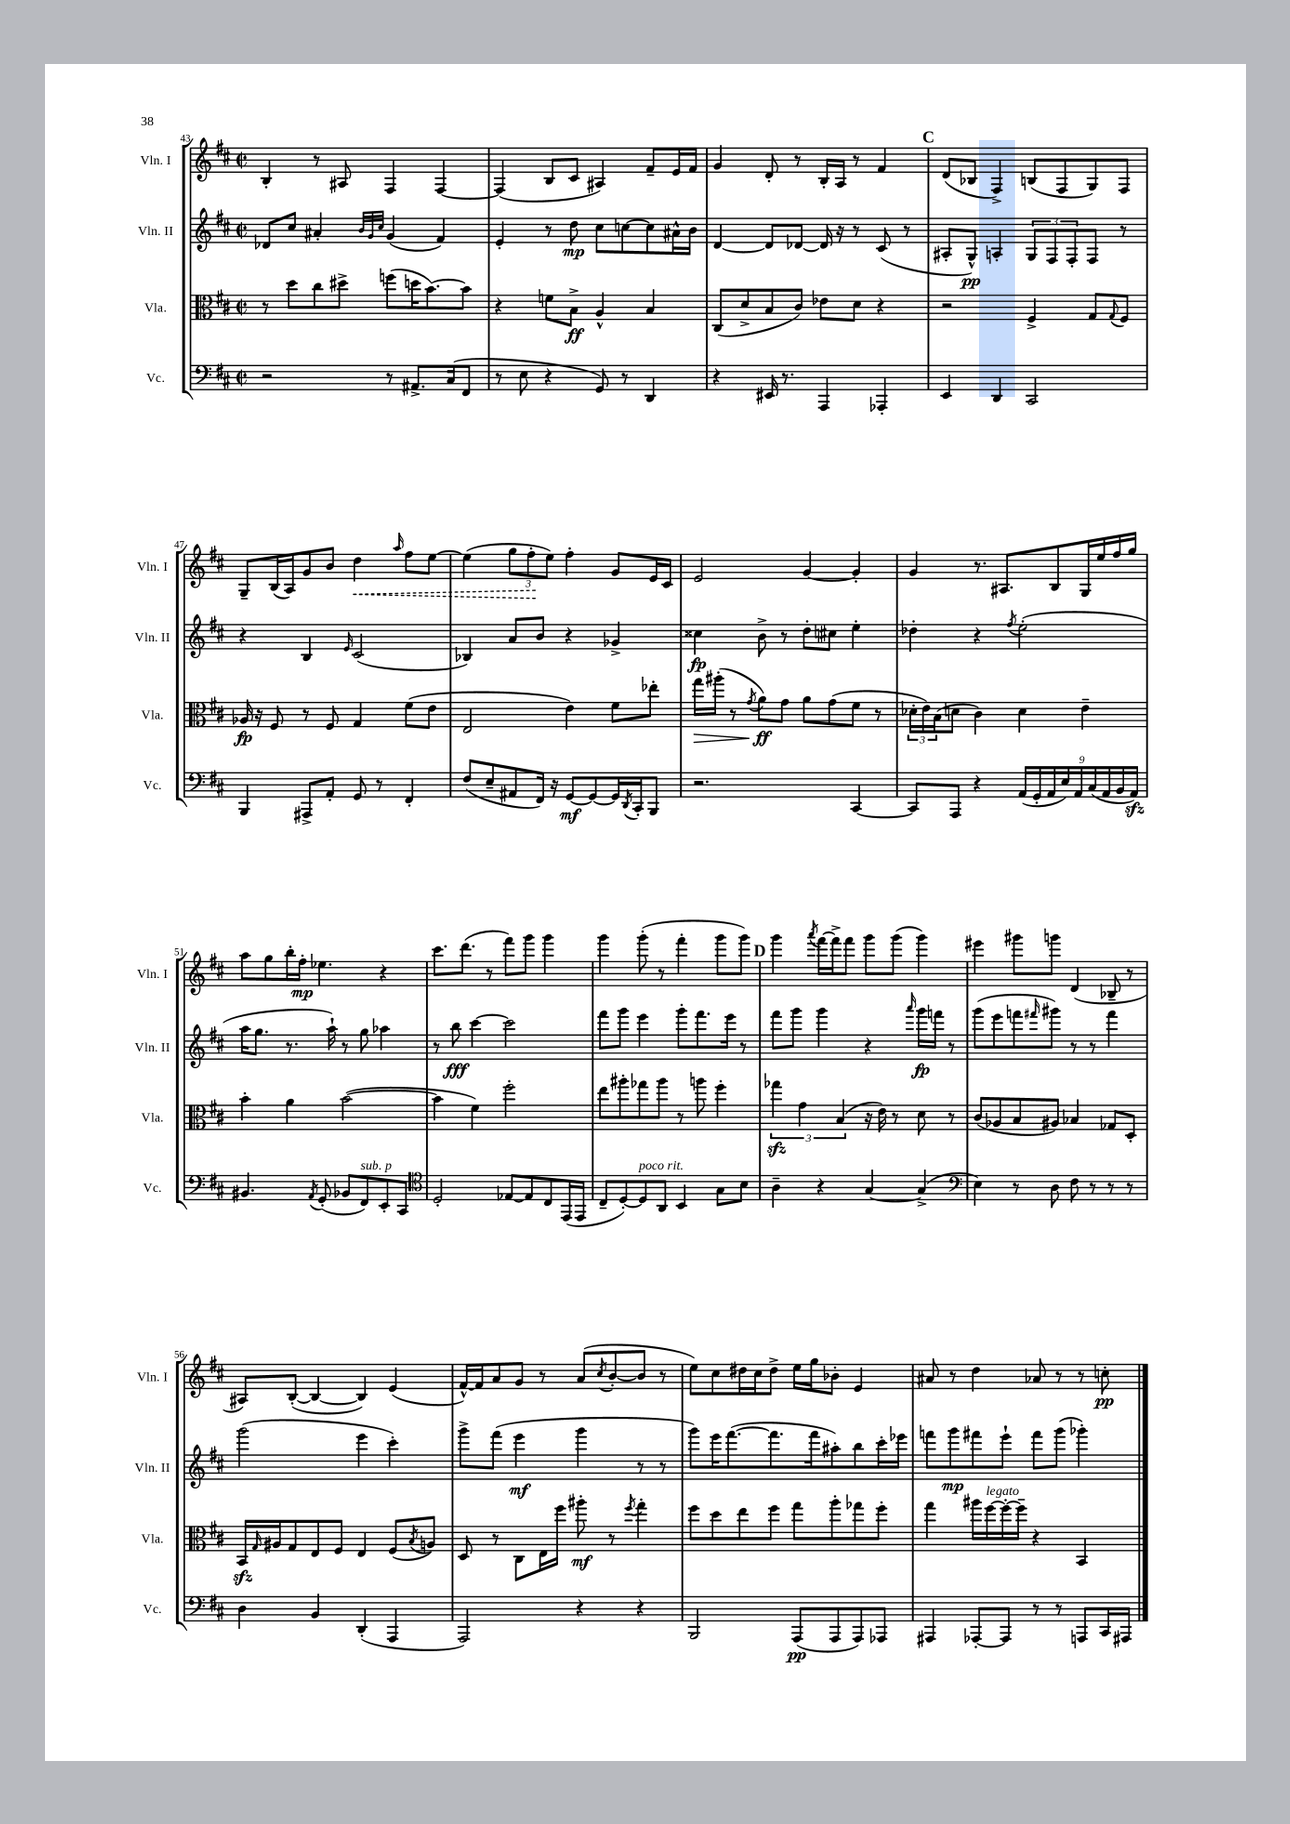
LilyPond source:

<<
\new StaffGroup <<
\new Staff = "s0" \with { instrumentName = "Vln. I" shortInstrumentName = "Vln. I" } {
    \clef treble \key d \major \defaultTimeSignature \time 2/2
    b4-. r8 ais8 fis4 fis4~ |
    fis4( b8 cis'8 ais4) fis'8-- e'16 fis'16 |
    g'4 d'8-. r8 b16-. a16 r8 fis'4 |
    \mark \markup { \bold "C" } d'8( bes8 fis4->) b8( fis8 g8) fis8 |
    g8-- b16( a16) g'8 b'8 \once \override Hairpin.style = #'dashed-line d''4\< \grace { a''16 } fis''8 e''8~ |
    e''4( \tuplet 3/2 { g''8 fis''8-.\! e''8) } fis''4-. g'8 e'16 cis'16 |
    e'2 g'4~ g'4-. |
    g'4 r8. ais8. b8 g16 e''16 fis''16 g''16 |
    a''8 g''8 b''16-. fis''16-.\mp ees''4. r4 |
    cis'''8. d'''8.( r8 fis'''8) g'''8 g'''4 |
    g'''4 g'''8-.( r8 fis'''4-. g'''8 g'''8) |
    \mark \markup { \bold "D" } g'''4 \acciaccatura { a'''8 } fis'''16~ fis'''16-> fis'''8 g'''8 g'''8( g'''4) |
    eis'''4 gis'''8 g'''8 d'4( bes8-- r8 |
    ais8) b8~-.( b4~ b4) e'4( |
    fis'16~-^) fis'16 a'8 g'8 r8 a'8( \acciaccatura { cis''8 } b'8~-. b'8 r8 |
    e''8) cis''8 dis''16 cis''16 dis''8-> e''16 g''16 bes'8-. e'4 |
    ais'8 r8 d''4 aes'8 r8 r8 c''8-.\pp \bar "|." |
}
\new Staff = "s1" \with { instrumentName = "Vln. II" shortInstrumentName = "Vln. II" } {
    \clef treble \key d \major \defaultTimeSignature \time 2/2
    des'8 cis''8 ais'4-. \grace { b'32 g'32 cis''32 } g'4( fis'4) |
    e'4-. r8 d''8\mp cis''8 c''8~ c''8 ais'16-^ b'16 |
    d'4~ d'8 des'8~ des'16 r16 r8 cis'8( r8 |
    \mark \markup { \bold "C" } ais8-. g8-^\pp) a4-. \tuplet 3/2 { g8 fis8 fis8-. } fis8 r8 |
    r4 b4 \grace { e'16 } cis'2( |
    bes4) a'8 b'8 r4 ges'4-> |
    cisis''4\fp b'8-> r8 d''8-. cis''8 e''4-. |
    des''4-. r4 \acciaccatura { fis''8 } e''2-.( |
    a''16 g''8. r8. a''16-!) r8 g''8 aes''4 |
    r8 b''8\fff cis'''4~ cis'''2 |
    fis'''8 g'''8 e'''4 g'''8-. fis'''8. e'''16 r8 |
    \mark \markup { \bold "D" } fis'''8 g'''8 g'''4 r4 \grace { a'''16 } g'''16\fp f'''16 r8 |
    g'''8( e'''8 f'''8 \grace { fis'''16 } gis'''8) r8 r8 fis'''4 |
    g'''2( e'''4 cis'''4-.) |
    g'''8-> fis'''8( e'''4\mf g'''4 r8 r8 |
    g'''8) e'''16 fis'''8.~( fis'''8. fis'''16 ais''8-.) b''8 cis'''16-. ees'''16 |
    f'''8 g'''8\mp fis'''8 e'''8-! fis'''8 g'''8( ges'''4-.) \bar "|." |
}
\new Staff = "s2" \with { instrumentName = "Vla." shortInstrumentName = "Vla." } {
    \clef alto \key d \major \defaultTimeSignature \time 2/2
    r8 d''8 cis''8 dis''8-> f''8( d''16 b'8.~) b'8 |
    r4 f'8 b8->\ff a4-^ b4 |
    cis8( d'8-> b8 cis'8) ees'8 d'8 r4 |
    \mark \markup { \bold "C" } r2 fis4-> g8 \appoggiatura { g8 } fis8 |
    aes16\fp r16 fis8 r8 fis8 g4 fis'8( e'8 |
    e2 e'4) fis'8 ees''8-. |
    g''16\> ais''16-.( r8 \acciaccatura { g'8 } a'8\ff\!) g'8 a'8 g'8( fis'8 r8 |
    \tuplet 3/2 { des'16-. e'16) b16( } d'8 cis'4) d'4 e'4-- |
    b'4-. a'4 b'2~( |
    b'4 fis'4) fis''2-. |
    e''8 ais''8-. ges''8 ais''8 r8 a''8 fis''4-. |
    \mark \markup { \bold "D" } \tuplet 3/2 { ges''4\sfz g'4 b4( } r16 e'16) r8 d'8 r8 |
    cis'8( aes8 b8 ais8) bes4 ges8 d8-. |
    b,16\sfz \grace { g16 } ais16 g8 e8 fis8 e4 fis8( \acciaccatura { b8 } a8) |
    d8 r8 cis8 e16 fis''16 ais''8-.\mf r8 \acciaccatura { fis''8 } g''4-. |
    fis''8 d''8 e''8 fis''8 g''8 a''8-. ges''8 fis''8-. |
    g''4 ais''16 fis''16~^\markup { \italic "legato" } fis''16~-. fis''16-- r4 b,4 \bar "|." |
}
\new Staff = "s3" \with { instrumentName = "Vc." shortInstrumentName = "Vc." } {
    \clef bass \key d \major \defaultTimeSignature \time 2/2
    r2 r8 ais,8.-> cis16( fis,8 |
    r8 e8 r4 g,8) r8 d,4 |
    r4 eis,16 r8. a,,4 aes,,4-. |
    \mark \markup { \bold "C" } e,4 d,4 cis,2 |
    b,,4 ais,,8-> a,8-. g,8 r8 fis,4-. |
    fis8( e8-- ais,8 fis,16) r16 g,8~\mf g,8~ g,16 \acciaccatura { d,8 } cis,16-. b,,8 |
    r2. cis,4~ |
    cis,8 a,,8 r4 \tuplet 9/8 { a,16( g,16-. a,16 e16) a,16 cis16( a,16 b,16 a,16\sfz) } |
    bis,4. \acciaccatura { a,8 } g,8-.( bes,8 fis,8^\markup { \italic "sub. p" }) e,8-. cis,8 |
    \clef tenor d2-. ees8~ ees8 cis8 e,16( e,16 |
    cis8-- d8~-.) d8^\markup { \italic "poco rit." } a,8 b,4 g8 b8 |
    \mark \markup { \bold "D" } a4-- r4 g4~ g4->( |
    \clef bass e4) r8 d8 fis8 r8 r8 r8 |
    d4 b,4 d,4-.( a,,4 |
    a,,2) r4 r4 |
    b,,2 a,,8\pp( a,,8 a,,8) aes,,8 |
    ais,,4 aes,,8~-. aes,,8 r8 r8 a,,8 cis,16 ais,,16 \bar "|." |
}
>>
>>
\layout { \context { \Score currentBarNumber = #43 } }
